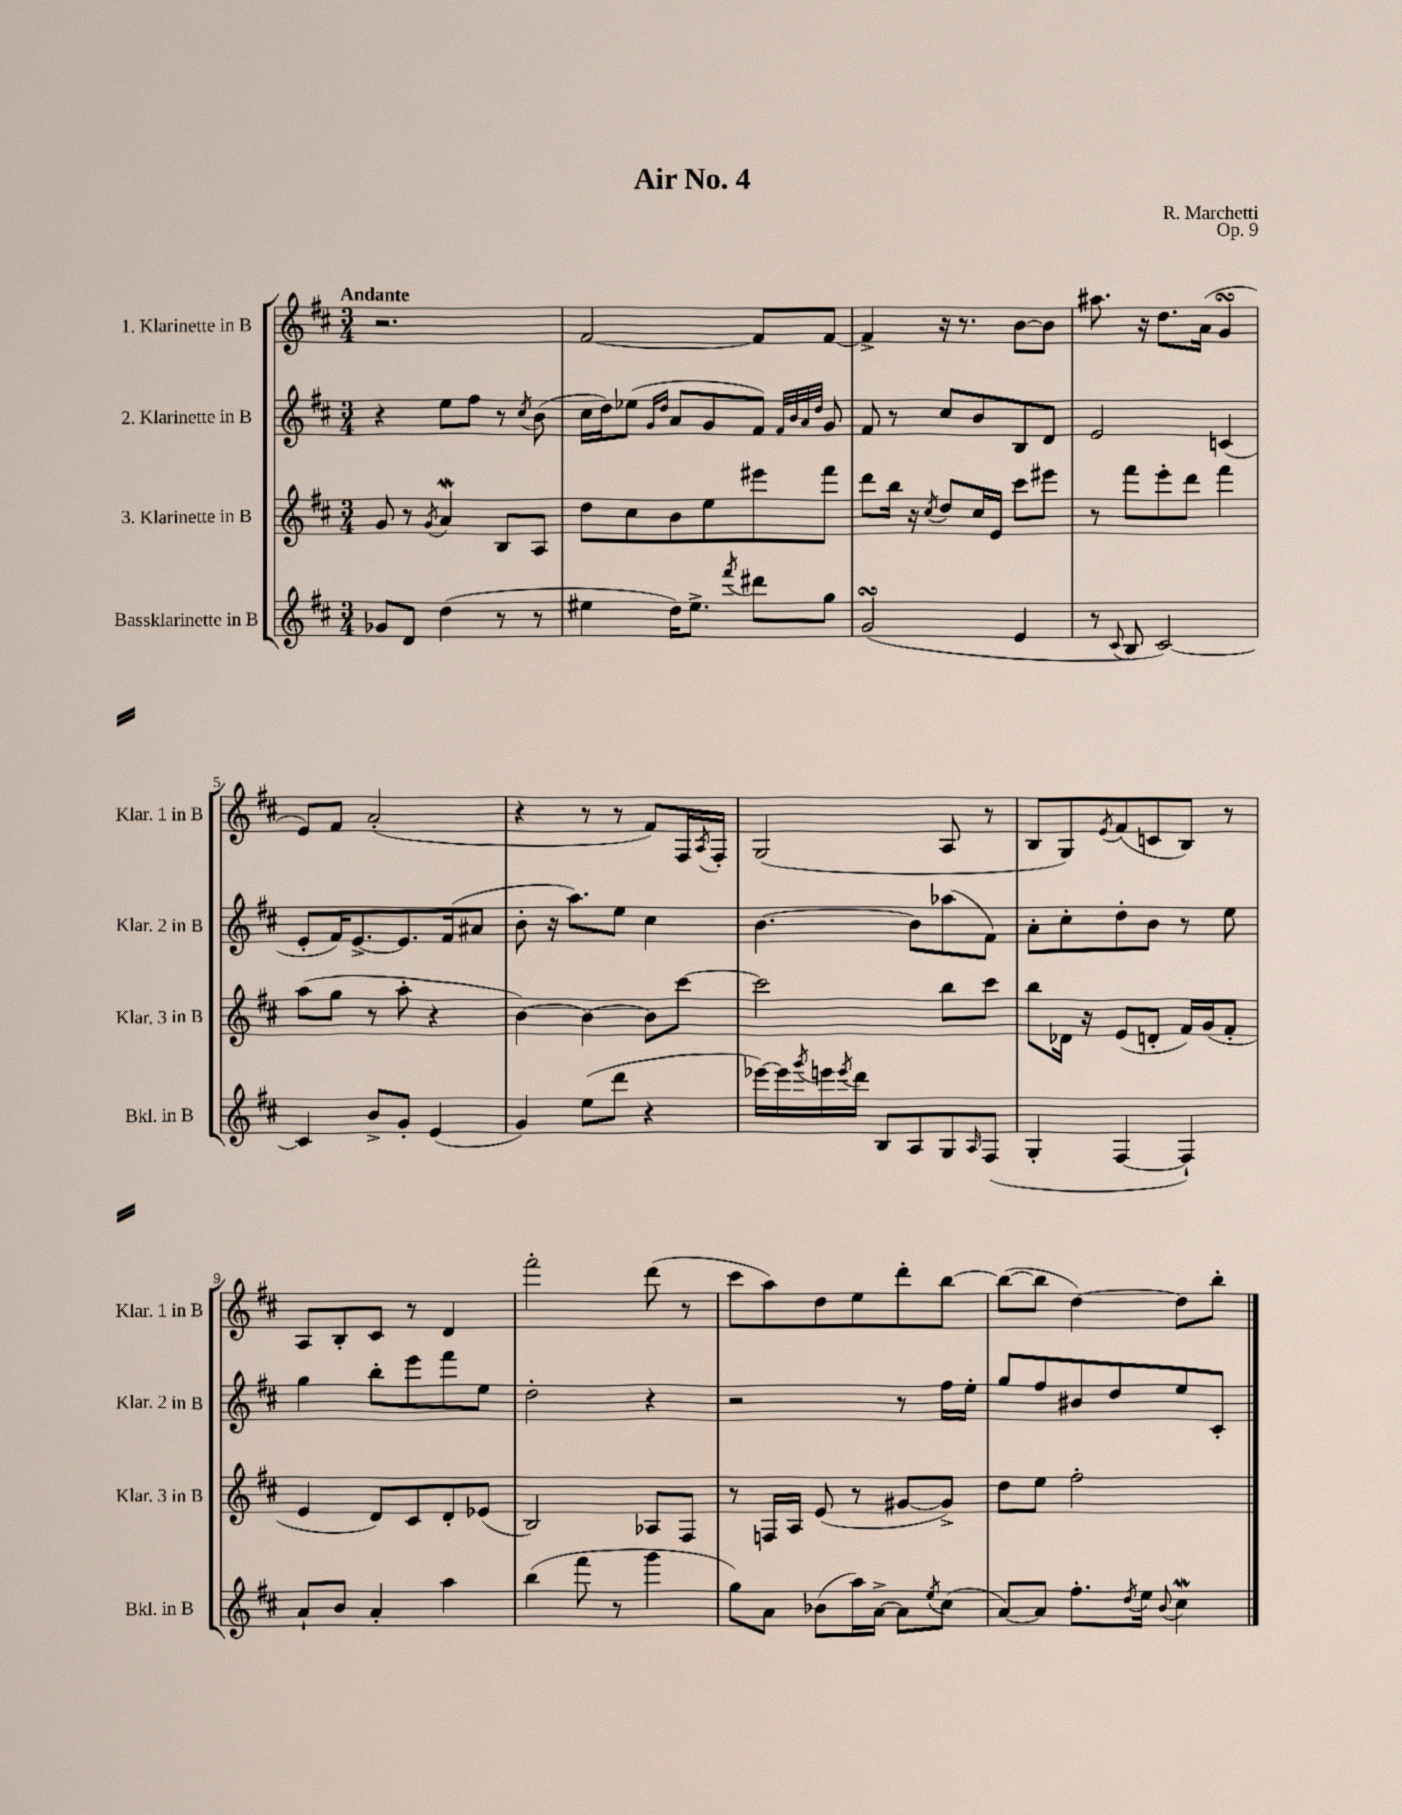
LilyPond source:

\header { title = "Air No. 4" composer = "R. Marchetti" opus = "Op. 9" }
<<
\new StaffGroup <<
\new Staff = "s0" \with { instrumentName = "1. Klarinette in B" shortInstrumentName = "Klar. 1 in B" } {
    \clef treble \key d \major \numericTimeSignature \time 3/4 \tempo "Andante"
    r2. |
    fis'2~ fis'8 fis'8~ |
    fis'4-> r16 r8. b'8~ b'8 |
    ais''8. r16 d''8. a'16( g'4\turn |
    e'8) fis'8 a'2-.( |
    r4 r8 r8 fis'8) fis16 \acciaccatura { a8 } fis16-. |
    g2( a8 r8 |
    b8 g8) \acciaccatura { e'8 } fis'8( c'8 b8) r8 |
    a8 b8-. cis'8 r8 d'4 |
    fis'''2-. d'''8( r8 |
    cis'''8 a''8) d''8 e''8 d'''8-. b''8~ |
    b''8~( b''8 d''4~) d''8 b''8-. \bar "|." |
}
\new Staff = "s1" \with { instrumentName = "2. Klarinette in B" shortInstrumentName = "Klar. 2 in B" } {
    \clef treble \key d \major \numericTimeSignature \time 3/4
    r4 e''8 fis''8 r8 \acciaccatura { cis''8 } b'8( |
    cis''16 d''16) ees''8( \grace { g'16 d''16 } a'8 g'8 fis'8) \grace { fis'32 b'32 a'32 d''32 } g'8 |
    fis'8 r8 cis''8 b'8 b8 d'8 |
    e'2 c'4( |
    e'8-. fis'16) e'8.~-> e'8. fis'16( ais'8 |
    b'8-. r16 a''8.) e''8 cis''4 |
    b'4.~ b'8 aes''8( fis'8) |
    a'8-. cis''8-. d''8-. b'8 r8 e''8 |
    g''4 b''8-. e'''8 fis'''8 e''8 |
    d''2-. r4 |
    r2 r8 fis''16 e''16-. |
    g''8 fis''8 bis'8 d''8 e''8 cis'8-. \bar "|." |
}
\new Staff = "s2" \with { instrumentName = "3. Klarinette in B" shortInstrumentName = "Klar. 3 in B" } {
    \clef treble \key d \major \numericTimeSignature \time 3/4
    g'8 r8 \acciaccatura { g'8 } a'4\mordent b8 a8 |
    d''8 cis''8 b'8 e''8 eis'''8 fis'''8 |
    d'''8 b''16 r16 \acciaccatura { cis''8 } d''8 cis''16 e'16 cis'''8 eis'''8 |
    r8 fis'''8 e'''8-. d'''8 fis'''4 |
    a''8( g''8 r8 a''8-. r4 |
    b'4~) b'4~ b'8 cis'''8~ |
    cis'''2 b''8 cis'''8 |
    b''8 des'16 r16 e'8( d'8-. fis'16) g'16( fis'8-. |
    e'4 d'8) cis'8 d'8-. ees'8( |
    b2) aes8 fis8 |
    r8 f16 a16 e'8( r8 gis'8~ gis'8->) |
    d''8 e''8 fis''2-. \bar "|." |
}
\new Staff = "s3" \with { instrumentName = "Bassklarinette in B" shortInstrumentName = "Bkl. in B" } {
    \clef treble \key d \major \numericTimeSignature \time 3/4
    ges'8 d'8 d''4( r8 r8 |
    eis''4 d''16) eis''8.-> \acciaccatura { fis'''8 } dis'''8 g''8 |
    g'2\turn( e'4 |
    r8 \appoggiatura { cis'8 } b8 cis'2~) |
    cis'4 b'8-> g'8-. e'4( |
    g'4) e''8( d'''8 r4 |
    ees'''16~) ees'''16 \acciaccatura { g'''8 } e'''16 \acciaccatura { e'''8 } d'''16 b8 a8 g8 \grace { a16 } fis8( |
    g4-. fis4~ fis4-!) |
    a'8-! b'8 a'4-. a''4 |
    b''4( fis'''8 r8 g'''4 |
    g''8) a'8 bes'8( a''16) a'16~-> a'8 \acciaccatura { e''8 } cis''8( |
    a'8~) a'8 fis''8.-. \acciaccatura { d''8 } e''16 \appoggiatura { b'8 } cis''4\mordent \bar "|." |
}
>>
>>
